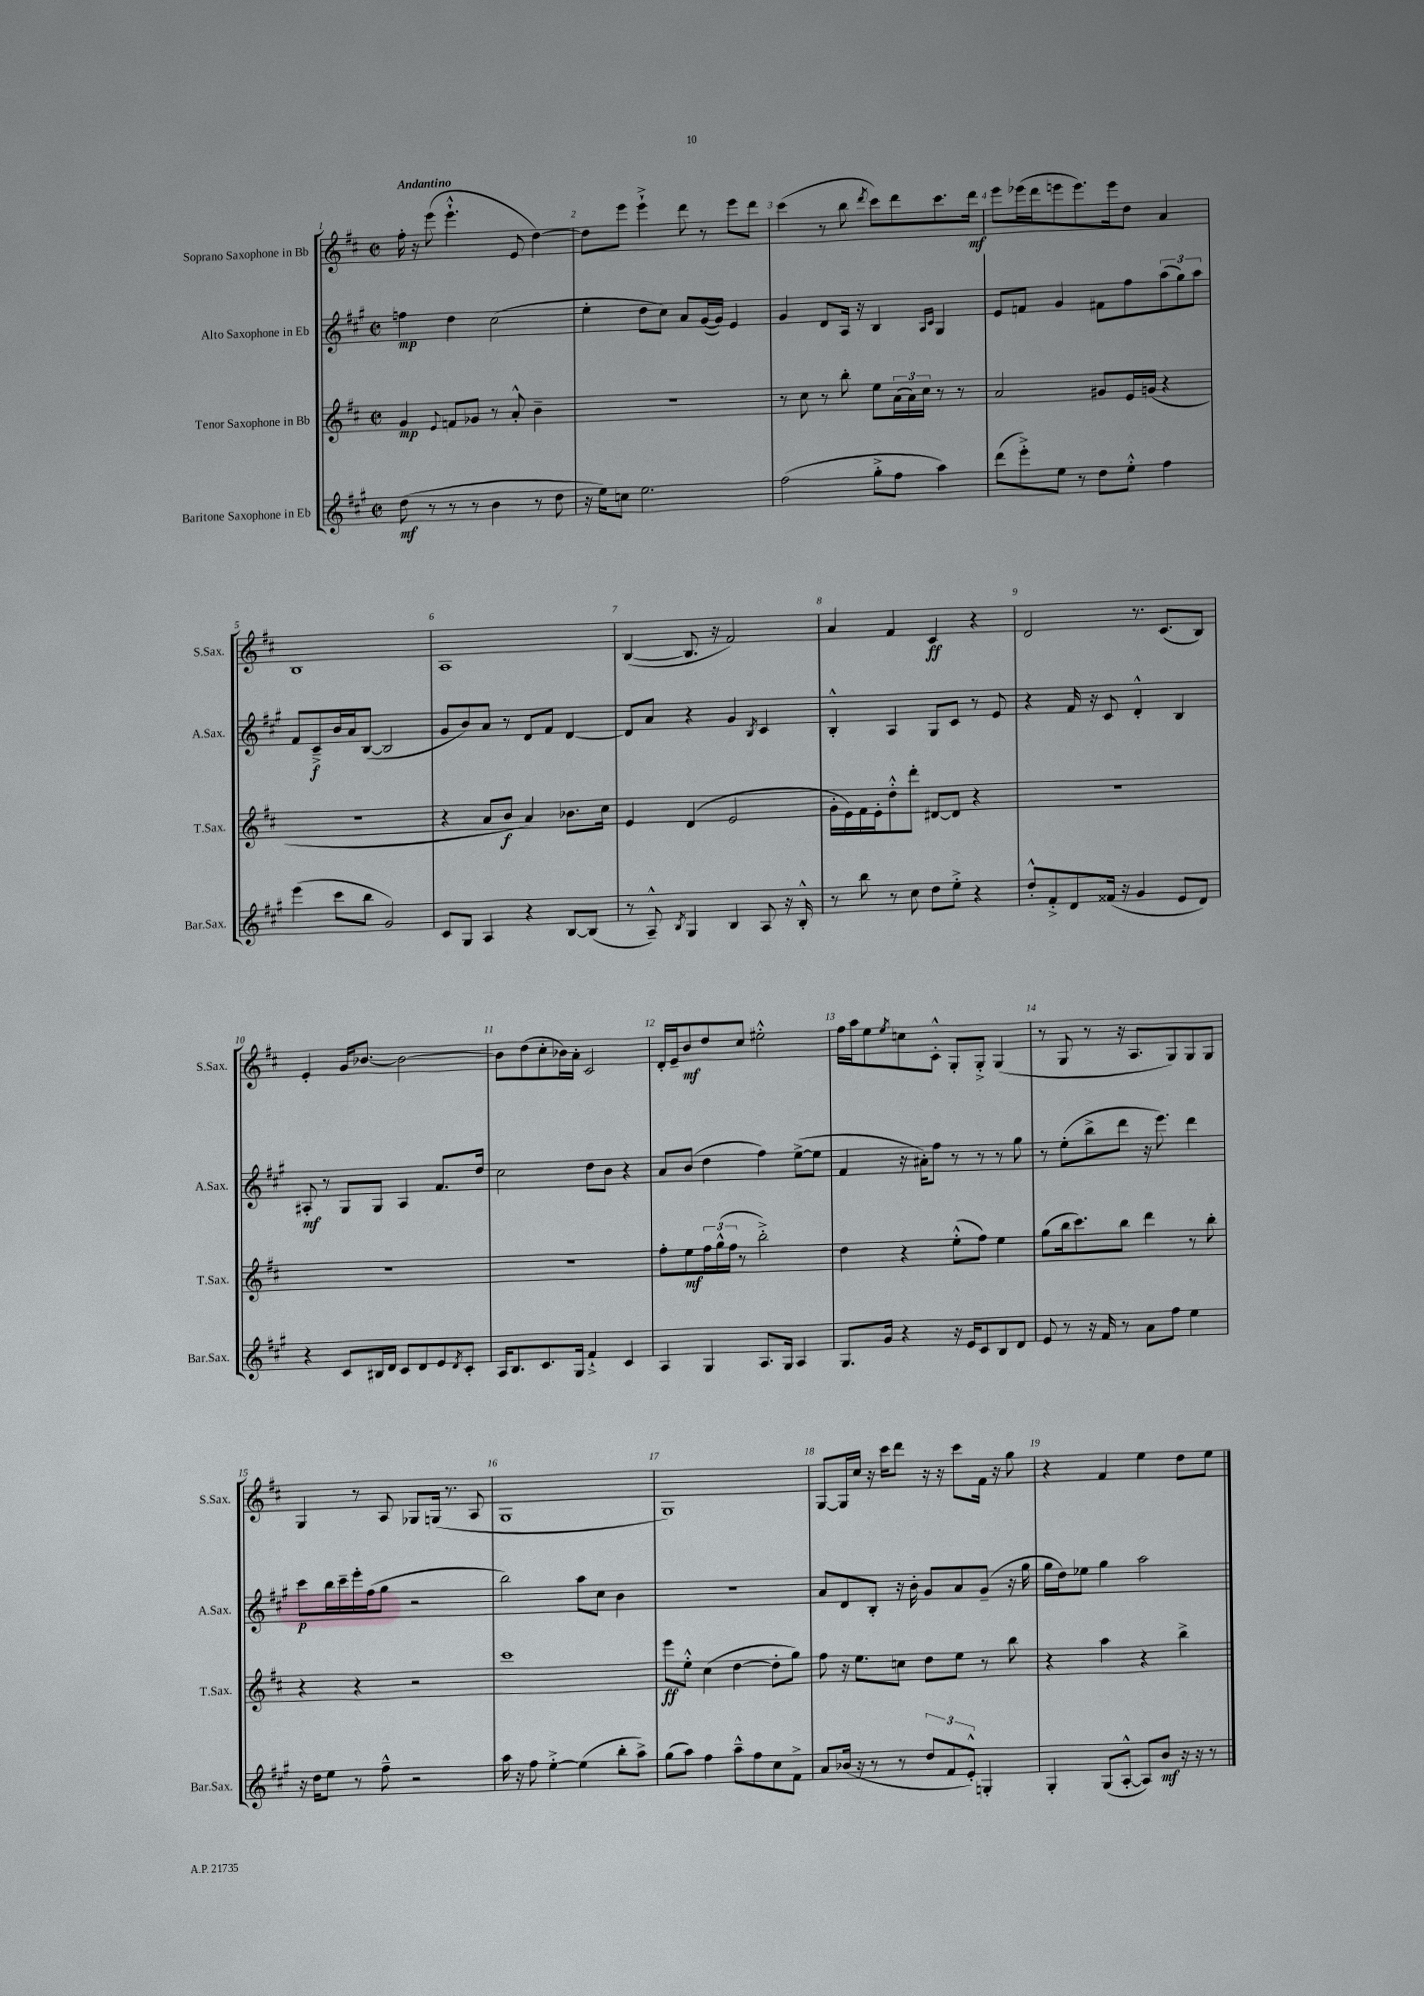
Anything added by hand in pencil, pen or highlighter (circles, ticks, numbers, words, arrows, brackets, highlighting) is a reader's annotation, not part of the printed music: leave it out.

**kern	**kern	**kern	**kern
*staff4	*staff3	*staff2	*staff1
*clefG2	*clefG2	*clefG2	*clefG2
*k[f#c#g#]	*k[f#c#]	*k[f#c#g#]	*k[f#c#]
*M2/2	*M2/2	*M2/2	*M2/2
*met(c|)	*met(c|)	*met(c|)	*met(c|)
(8dd	4g	4ff	16ff#'
.	.	.	16r
8r	.	.	(8eee
.	8qqe	.	.
8r	8f	4dd	4.eee`^^
8r	8g-	.	.
4b	8r	(2cc#	.
.	8a'^^	.	8e
8r	4b~	.	[4dd)
8dd	.	.	.
=	=	=	=
16r	1r	4ee'	8dd]
16ee)	.	.	.
8cc	.	.	8eee
2.ee	.	8dd	4eee`^
.	.	8cc#)	.
.	.	8a	8ddd
.	.	([16g#	8r
.	.	16g#])	.
.	.	4e	8eee
.	.	.	8ddd
=	=	=	=
(2ff#	8r	4g#	(4ccc#
.	8cc#	.	.
.	8r	8d	8r
.	8bb'	16A	8bb
.	.	16r	.
.	.	.	8qddd
8gg#'^	8ee	4B	8ccc#)
8ff#	(24a	.	8ddd
.	24a)	.	.
.	24cc#	.	.
.	.	16qqA	.
.	.	16qqc#	.
4aa)	8r	4G#	8.ccc#
.	8r	.	.
.	.	.	16ddd
=	=	=	=
(8ddd	2a	8e	8eee
8eee'^)	.	8f	(16eee-
.	.	.	16ddd
8ee	.	4g#	8eee
8r	.	.	8.eee)
8dd	8g#	8f#	.
.	.	.	16eee
8ee'^^	16e	8ff#	8dd
.	(16g	.	.
4ff#	4r	(12aa	4a
.	.	12gg#)	.
.	.	12aa	.
=	=	=	=
(4eee	1r	8f#	1B
.	.	8c#~^	.
8ccc#	.	16b	.
.	.	16a	.
8bb	.	([8B	.
2g#)	.	2B]	.
=	=	=	=
8c#	4r	8g#	1A
8G#	.	8b)	.
4A	8a	8a	.
.	8b	8r	.
4r	4a)	8d	.
.	.	8f#	.
[8B	8.b-	[4d	.
(8B]	.	.	.
.	16cc#	.	.
=	=	=	=
8r	4e	8d]	([4B
8A~^^)	.	8a	.
8qB	.	.	.
4G#	(4d	4r	8.B]
.	.	.	16r
4B	2e	4g#	2f#)
.	.	8qB	.
8A	.	4c#	.
16r	.	.	.
16B'^^	.	.	.
=	=	=	=
8r	16g'	4B'^^	4a
.	16e)	.	.
8bb	16f#	.	.
.	16e'	.	.
8r	8dd'^^	4A	4f#
8cc#	8ddd'	.	.
8dd	[8d#	8G#	4c#
8ee'^	8d#]	8c#	.
4r	4r	8r	4r
.	.	8e	.
=	=	=	=
8dd'^^	1r	4r	2d
8f#'^	.	.	.
8d	.	16f#	.
.	.	16r	.
(16f##	.	8c#	.
16r	.	.	.
4g#	.	4d'^^	8.r
.	.	.	(8.c#
8e	.	4B	.
8d)	.	.	8B)
=	=	=	=
4r	1r	8A#'	4e'
.	.	8r	.
8c#	.	8G#	16g
.	.	.	[8.b-
16B#	.	8G#	.
16d	.	.	.
8c#	.	4A#	2b-_
8d	.	.	.
8e	.	8.f#	.
8qd	.	.	.
8c#'	.	.	.
.	.	16dd	.
=	=	=	=
16A	1r	2cc#	8b-]
8.B	.	.	.
.	.	.	(8dd
8.c#	.	.	8cc#'
.	.	.	16b-)
16G#	.	.	16a'
4f#`^	.	8dd	2c#
.	.	8b	.
4c#	.	4r	.
=	=	=	=
4A	8ff#'	8a	16d'
.	.	.	16e~
.	8ee	(8b	8b
4G#	24ff#	4dd	8dd
.	(24gg^^	.	.
.	24ff#	.	.
.	8r	.	8cc#
8.A	2bb'^)	4ff#)	2ee#'^^
16G#	.	.	.
4A	.	([8ee^	.
.	.	8ee]	.
=	=	=	=
8.G#	4dd	4f#	16ff#
.	.	.	16aa
.	.	.	8ee
16g#	.	.	.
.	.	.	8qee
4r	4r	16r	8cc
.	.	16a#')	.
.	.	8ff#	8c#'^^
16r	(8ee'^^	8r	8G'
16e	.	.	.
8c#	8ff#)	8r	8G'^
8B	4ee	8r	(4G
8d	.	8gg#	.
=	=	=	=
8e	(8gg	8r	8r
8r	16bb	(8ee'	8G
.	8.ccc#)	.	.
16r	.	8bb^	8r
16f#	.	.	.
8r	8bb	8ddd	16r
.	.	.	8.A
8a	4ddd	16r	.
.	.	8.eee)	.
8ff#	.	.	8G)
4ee	8r	4ddd	8G
.	8bb'	.	8G
=	=	=	=
16r	4r	8ccc#	4G
16dd	.	.	.
8ee	.	16bb	.
.	.	16ccc#~	.
8r	4r	16eee'	8r
.	.	(16ff#	.
8ff#~^^	.	8gg#	8A
2r	2r	2r	8G-
.	.	.	(16G
.	.	.	8.r
.	.	.	8A
=	=	=	=
16aa	1ccc#	2bb)	1G
16r	.	.	.
8ff#	.	.	.
[4ee'^	.	.	.
(4ee]	.	8aa	.
.	.	8cc#	.
8bb'	.	4b	.
8aa^)	.	.	.
=	=	=	=
(8gg#	8eee	1r	1G)
8aa)	8ee'^^	.	.
4ff#	(4cc#	.	.
8aa~^^	[4dd	.	.
8ff#	.	.	.
8cc#	8dd']	.	.
8f#^	8gg)	.	.
=	=	=	=
8a	8ff#	8a	[8G
(16b-	16r	8d	16G]
16r	8.ee	.	16cc#
8r	.	8B'	16r
.	.	.	16ccc#
8r	8cc	16r	8ddd
.	.	16b'	.
12dd	8dd	8g#	16r
.	.	.	16r
12f#	.	.	.
.	8ee	8a	8ccc#
12e'^^)	.	.	.
4G'	8r	(8g#~	16f#
.	.	.	16r
.	8bb	16r	8gg
.	.	16gg#	.
=	=	=	=
4G#'	4r	16gg#	4r
.	.	16dd)	.
.	.	8ee-	.
(8G#	4aa	4gg#	4f#
[8A'^^	.	.	.
8A])	4r	2aa	4ee
8b	.	.	.
16r	4bb^	.	8dd
16r	.	.	.
8r	.	.	8ee
==	==	==	==
*-	*-	*-	*-
